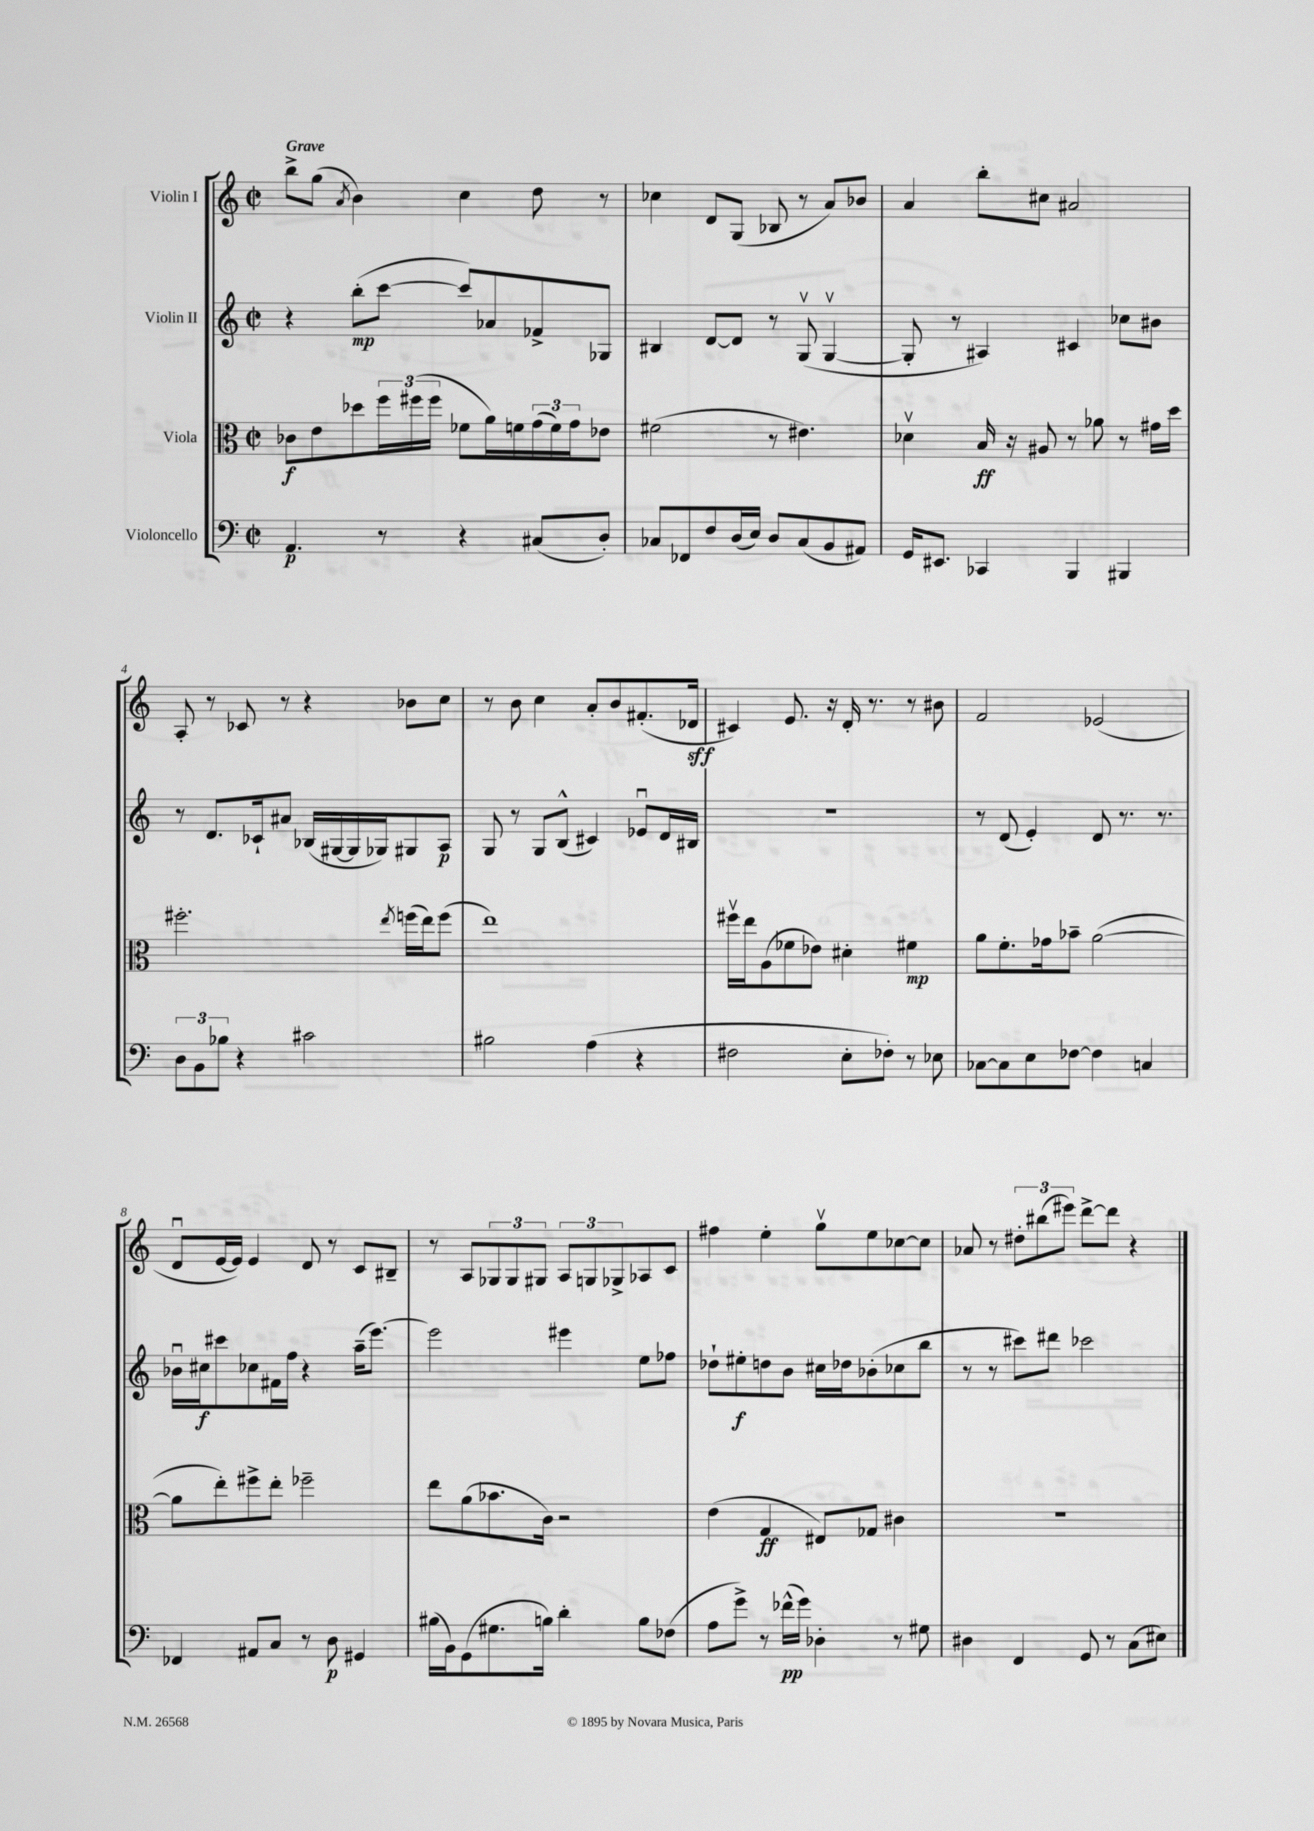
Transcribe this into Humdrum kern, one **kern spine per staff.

**kern	**kern	**kern	**kern
*staff4	*staff3	*staff2	*staff1
*clefF4	*clefC3	*clefG2	*clefG2
*k[]	*k[]	*k[]	*k[]
*M2/2	*M2/2	*M2/2	*M2/2
*met(c|)	*met(c|)	*met(c|)	*met(c|)
4.AA	8c-	4r	8bb^
.	8e	.	(8gg
.	.	.	8qa
.	8dd-	(8bb'	4b)
8r	24ff	[8ccc	.
.	(24ff#	.	.
.	24ff#	.	.
4r	8f-	8ccc])	4cc
.	16a)	8a-	.
.	16f	.	.
(8C#	(24g	8f-^	8dd
.	24f)	.	.
.	24g	.	.
8D')	8e-	8G-	8r
=	=	=	=
8C-	(2f#	4B#	4cc-
8FF-	.	.	.
8F	.	[8d	8d
(16D	.	8d]	(8G
16E)	.	.	.
8D	8r	8r	8B-
(8C-	4.e#)	(8Gv	8r
8BB	.	[4Gv	8a)
8AA#)	.	.	8b-
=	=	=	=
16GG	4d-v	8G']	4a
8.EE#	.	.	.
.	.	8r	.
4CC-	16B	4A#)	8bb'
.	16r	.	.
.	8A#	.	8cc#
4BBB	8r	4c#	2a#
.	8a-	.	.
4BBB#	8r	8cc-	.
.	16g#	8b#	.
.	16dd	.	.
=	=	=	=
12D	2.ff#'	8r	8A'
12BB	.	.	.
.	.	8.d	8r
12B-	.	.	.
4r	.	.	8c-
.	.	16c-`	.
.	.	8a#	8r
2c#	.	(16B-	4r
.	.	[16G#	.
.	.	16G#]	.
.	.	16G-)	.
.	8qee	.	.
.	(16ff	8G#	8b-
.	16ee)	.	.
.	(8ff	8A	8cc
=	=	=	=
2B#	1ee)	8G	8r
.	.	8r	8b
.	.	8G	4cc
.	.	(8B^^	.
(4A	.	4c#)	8a'
.	.	.	8b
4r	.	8e-u	(8.f#'
.	.	16d	.
.	.	16B#	16d-
=	=	=	=
2F#	16ff#v	1r	4c#)
.	16ee	.	.
.	(8A	.	.
.	8f-	.	8.e
.	8e-)	.	.
.	.	.	16r
8E'	4d#'	.	16d'
.	.	.	8.r
8F-')	.	.	.
8r	4f#	.	8r
8E-	.	.	8b#
=	=	=	=
[8C-	8a	8r	2f
8C-]	8.f'	(8d	.
8E	.	4e')	.
.	16g-	.	.
[8F-	8b-~	.	.
4F-]	([2a	8d	(2e-
.	.	8.r	.
4C	.	.	.
.	.	8.r	.
=	=	=	=
4FF-	8a]	16b-u	8du
.	.	16cc#	.
.	8ee')	8ccc#	[16e
.	.	.	16e])
8AA#	8ff#^	8cc-	4e
8C	8ee'	16f#	.
.	.	16ff	.
8r	2ff-~	4r	8d
8D	.	.	8r
4GG#	.	(16aa~	8c
.	.	[8.eee)	.
.	.	.	8B#~
=	=	=	=
(16B#	8ee	2eee]	8r
16BB)	.	.	.
(8GG	(8a	.	8A
8.G#	8.b-	.	12G-
.	.	.	12G-
.	.	.	12G#
16B)	16c)	.	.
4d'	2r	4eee#	12A
.	.	.	12G
.	.	.	12G-^
8B	.	8ee	8A-
(8F-	.	8ff-	8c
=	=	=	=
8A	(4e	8dd-`	4ff#
8g^)	.	8ee#'	.
8r	4G	8dd	4ee'
(16f-^^	.	8b	.
16g)	.	.	.
4D-'	8E#)	16cc#	8ggv
.	.	16dd-	.
.	8G-	(8b-'	8ee
8r	4c#	8cc-	[8cc-
8G#	.	8bb	8cc-]
=	=	=	=
4D#	1r	8r	8a-
.	.	8r	8r
4FF	.	8ccc#)	12dd#'
.	.	.	(12bb#
.	.	8ddd#	.
.	.	.	12eee#)
8GG	.	2ccc-	[8ddd^
8r	.	.	8ddd]
(8C	.	.	4r
8E#)	.	.	.
==	==	==	==
*-	*-	*-	*-
